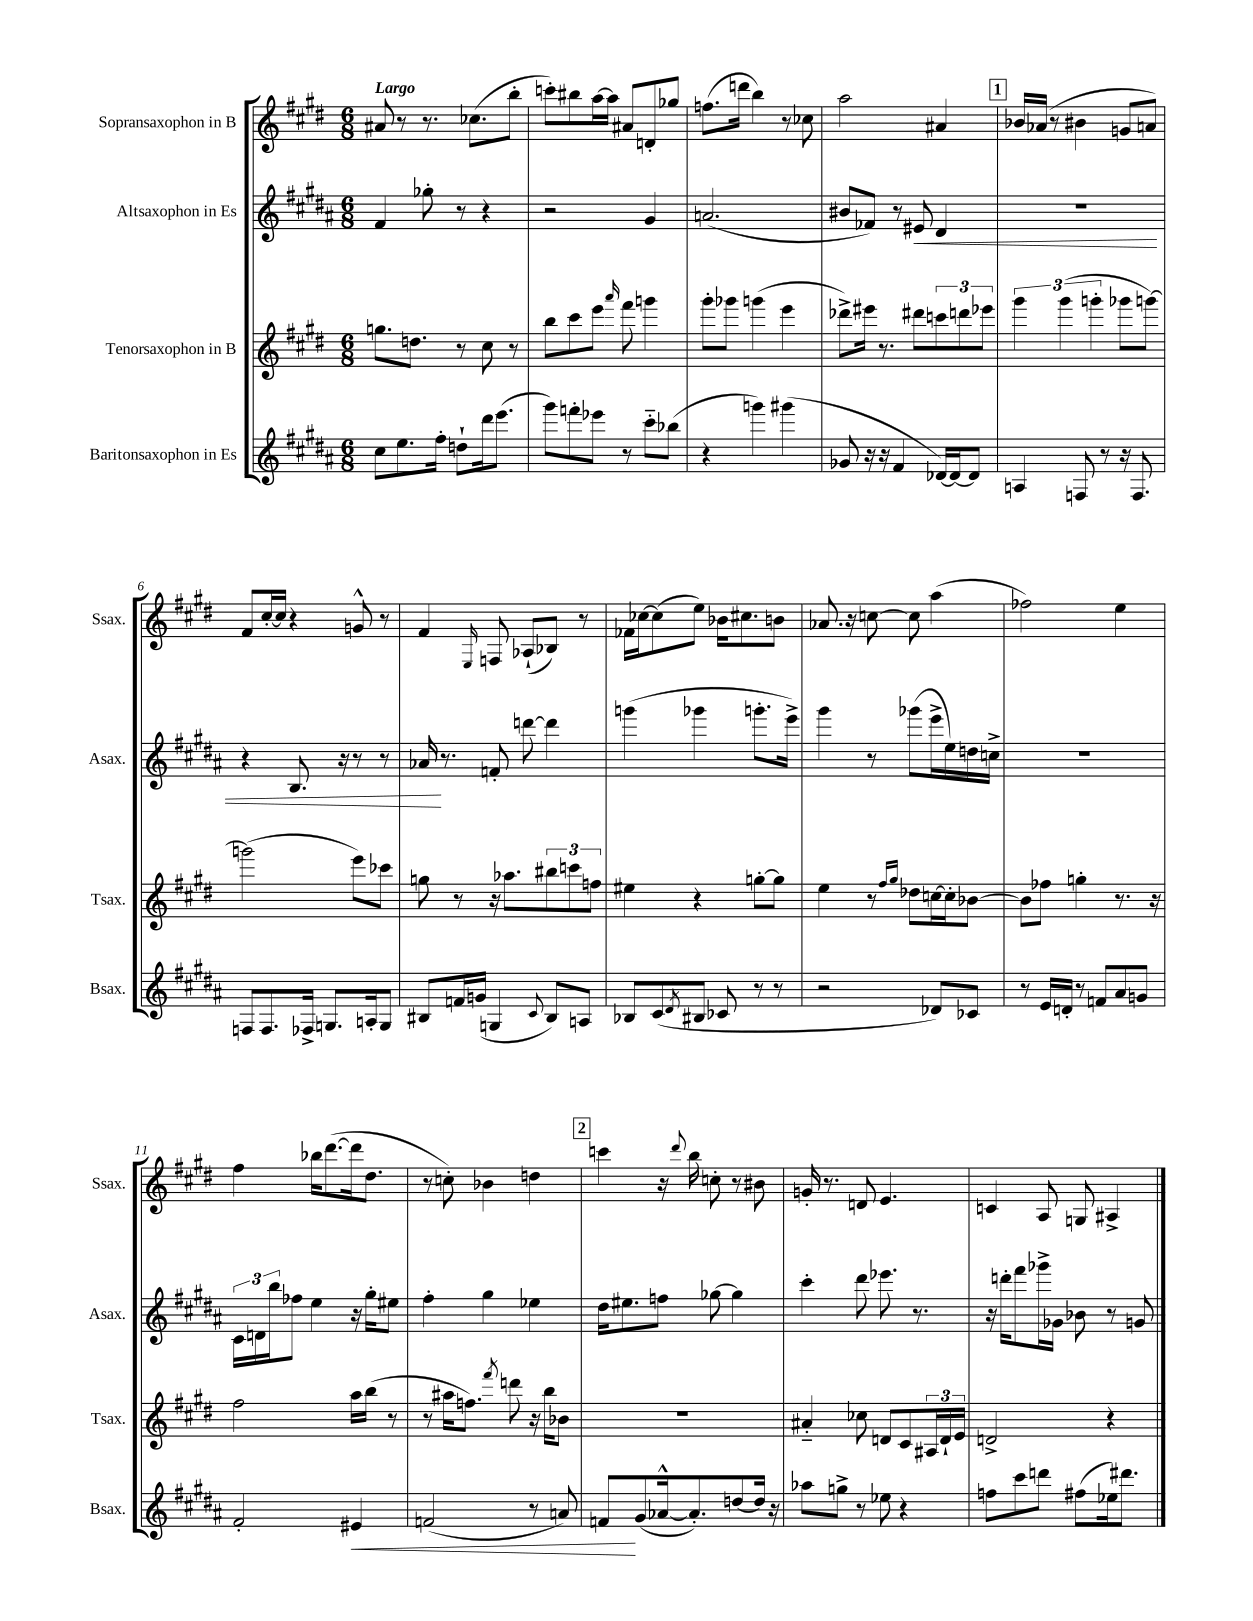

**kern	**kern	**kern	**kern
*staff4	*staff3	*staff2	*staff1
*clefG2	*clefG2	*clefG2	*clefG2
*k[f#c#g#d#a#]	*k[f#c#g#d#]	*k[f#c#g#d#a#]	*k[f#c#g#d#]
*M6/8	*M6/8	*M6/8	*M6/8
8cc#\L	8.gg\L	4f#/	8a#/
8.ee\	.	.	8r
.	8.dd\J	.	.
.	.	8gg-'\	8.r
16ff#'\Jk	.	.	.
8dd`\L	8r	8r	.
.	.	.	(8.cc-\L
16ddd#\k	8cc#\	4r	.
(8.eee\J	.	.	.
.	8r	.	8bb'\J
=	=	=	=
8ggg#\L)	8bb\L	2r	8ccc'\L)
8fff'\	8ccc#\	.	8bb#\
8eee-\J	8eee\J	.	[16aa\L
.	.	.	16aa\]JJ
.	16qqaaa/	.	.
8r	8fff#\	.	8a#/L
8ccc#'~\L	4ggg\	4g#/	8d'/
(8bb-\J	.	.	8gg-/J
=	=	=	=
4r	8ggg#'\L	(2.a/	(8.ff\L
.	8ggg-\J	.	.
.	.	.	16ddd\Jk
4ggg\)	(4ggg\	.	4bb\)
(4ggg#\	4eee\	.	8r
.	.	.	8cc-\
=	=	=	=
8g-/	8ddd-^\L)	8b#/L	2aa\
16r	16eee#\Jk	8f-/J)	.
16r	8.r	.	.
4f#/	.	8r	.
.	8ddd#\L	8e#/	.
[16d-/LL)	12ccc\	4d#/	4a#/
16d-/_J	.	.	.
.	12ddd\	.	.
8d-/]J	.	.	.
.	12eee-\J	.	.
=	=	=	=
4A/	6ggg#\	2.r	16b-/LL
.	.	.	(16a-/JJ
.	.	.	8r
.	(6ggg#\	.	.
8F/	.	.	4b#\
.	6ggg'\	.	.
8r	.	.	.
16r	8ggg-\L	.	8g/L
8.F/	.	.	.
.	[8ggg\J)	.	8a/J)
=	=	=	=
8F/L	(2ggg\]	4r	8f#/L
8.F/	.	.	[16cc#'/L
.	.	.	16cc#/]JJ
.	.	8.B/	4r
16F-^/Jk	.	.	.
8.G/L	.	.	.
.	.	16r	.
.	8eee\L)	8r	8g^^/
16A'/k	.	.	.
8G/J	8ccc-\J	8r	8r
=	=	=	=
8B#/L	8gg\	16a-/	4f#/
.	.	8.r	.
16f/L	8r	.	.
(16g/JJ	.	.	.
.	.	.	16qqE/
4G/	16r	8f'/	8F/
.	8.aa-\L	.	.
.	.	[8ddd\	(8A-`/L
8qqc#/	.	.	.
8B#/L)	12bb#\	4ddd\]	8B-/J)
.	12ccc\	.	.
8A/J	.	.	8r
.	12ff\J	.	.
=	=	=	=
8B-/L	4ee#\	(4ggg\	16f-\LL
.	.	.	[16cc-\J
(8c#/	.	.	(8cc-\]
8qd#/	.	.	.
8B#/J	4r	4ggg-\	8ee\J)
8c-/	.	.	16b-\LK
.	.	.	8.cc#\
8r	[8gg'\L	8.ggg'\L	.
8r	8gg\]J	.	8b\J
.	.	16eee^\Jk)	.
=	=	=	=
2r	4ee\	4ggg#\	8.a-/
.	.	.	16r
.	8r	8r	[8cc\
.	16qqff#/LL	.	.
.	16qqgg#/JJ	.	.
.	8dd-\L	(8ggg-\L	8cc\]
8d-/L)	[16cc\L	16eee^\L	(4aa\
.	16cc'\]J	16ee\)	.
8c-/J	[8b-\J	16dd\	.
.	.	16cc^\JJ	.
=	=	=	=
8r	8b-\]L	2.r	2ff-\)
16e/LL	8ff-\J	.	.
16d'/JJ	.	.	.
8r	4gg'\	.	.
8f/L	.	.	.
8a#/	8.r	.	4ee\
8g/J	.	.	.
.	16r	.	.
=	=	=	=
2f#'/	2ff#\	24c#\LL	4ff#\
.	.	24d\	.
.	.	24bb\J	.
.	.	8ff-\J	.
.	.	4ee\	16bb-\LK
.	.	.	([8.ddd#\
4e#/	16aa\LL	16r	16ddd#\]k
.	(16bb\JJ	16gg#'\LK	8.dd#\J
.	8r	8ee#\J	.
=	=	=	=
(2f/	8r	4ff#'\	8r
.	16aa#\LK	.	8cc'\)
.	8.ff\J)	.	.
.	.	4gg#\	4b-\
.	8qfff#/	.	.
.	8ddd\	.	.
8r	16r	4ee-\	4dd\
.	16bb\LK	.	.
8a/)	8b-\J	.	.
=	=	=	=
8f/L	2.r	16dd#\LK	4ccc\
.	.	8.ee#\	.
(8g#/	.	.	.
[16a-^^/k	.	8ff\J	16r
.	.	.	8qqddd#/
8.a-'/])	.	.	16bb\
.	.	[8gg-\	8cc'\
[8dd/	.	4gg-\]	8r
16dd/]Jk	.	.	8b#\
16r	.	.	.
=	=	=	=
8aa-\L	4a#'~/	4ccc#'\	16g'/
.	.	.	8.r
8gg^\J	.	.	.
8r	8cc-\	8ddd#\	8d/
8ee-\	8d/L	8.eee-\	4.e/
4r	8c#/	.	.
.	.	8.r	.
.	24A#/L	.	.
.	24d`/	.	.
.	24e/JJ	.	.
=	=	=	=
8ff\L	2d^/	16r	4c/
.	.	16ddd'\LK	.
8ccc#\	.	8fff#\	.
8ddd\J	.	16ggg-^\L	8A/
.	.	16g-\JJ	.
(8ff#\L	.	8b-\	8G/
16ee-\k)	4r	8r	4A#^/
8.ddd#\J	.	.	.
.	.	8g/	.
==	==	==	==
*-	*-	*-	*-
